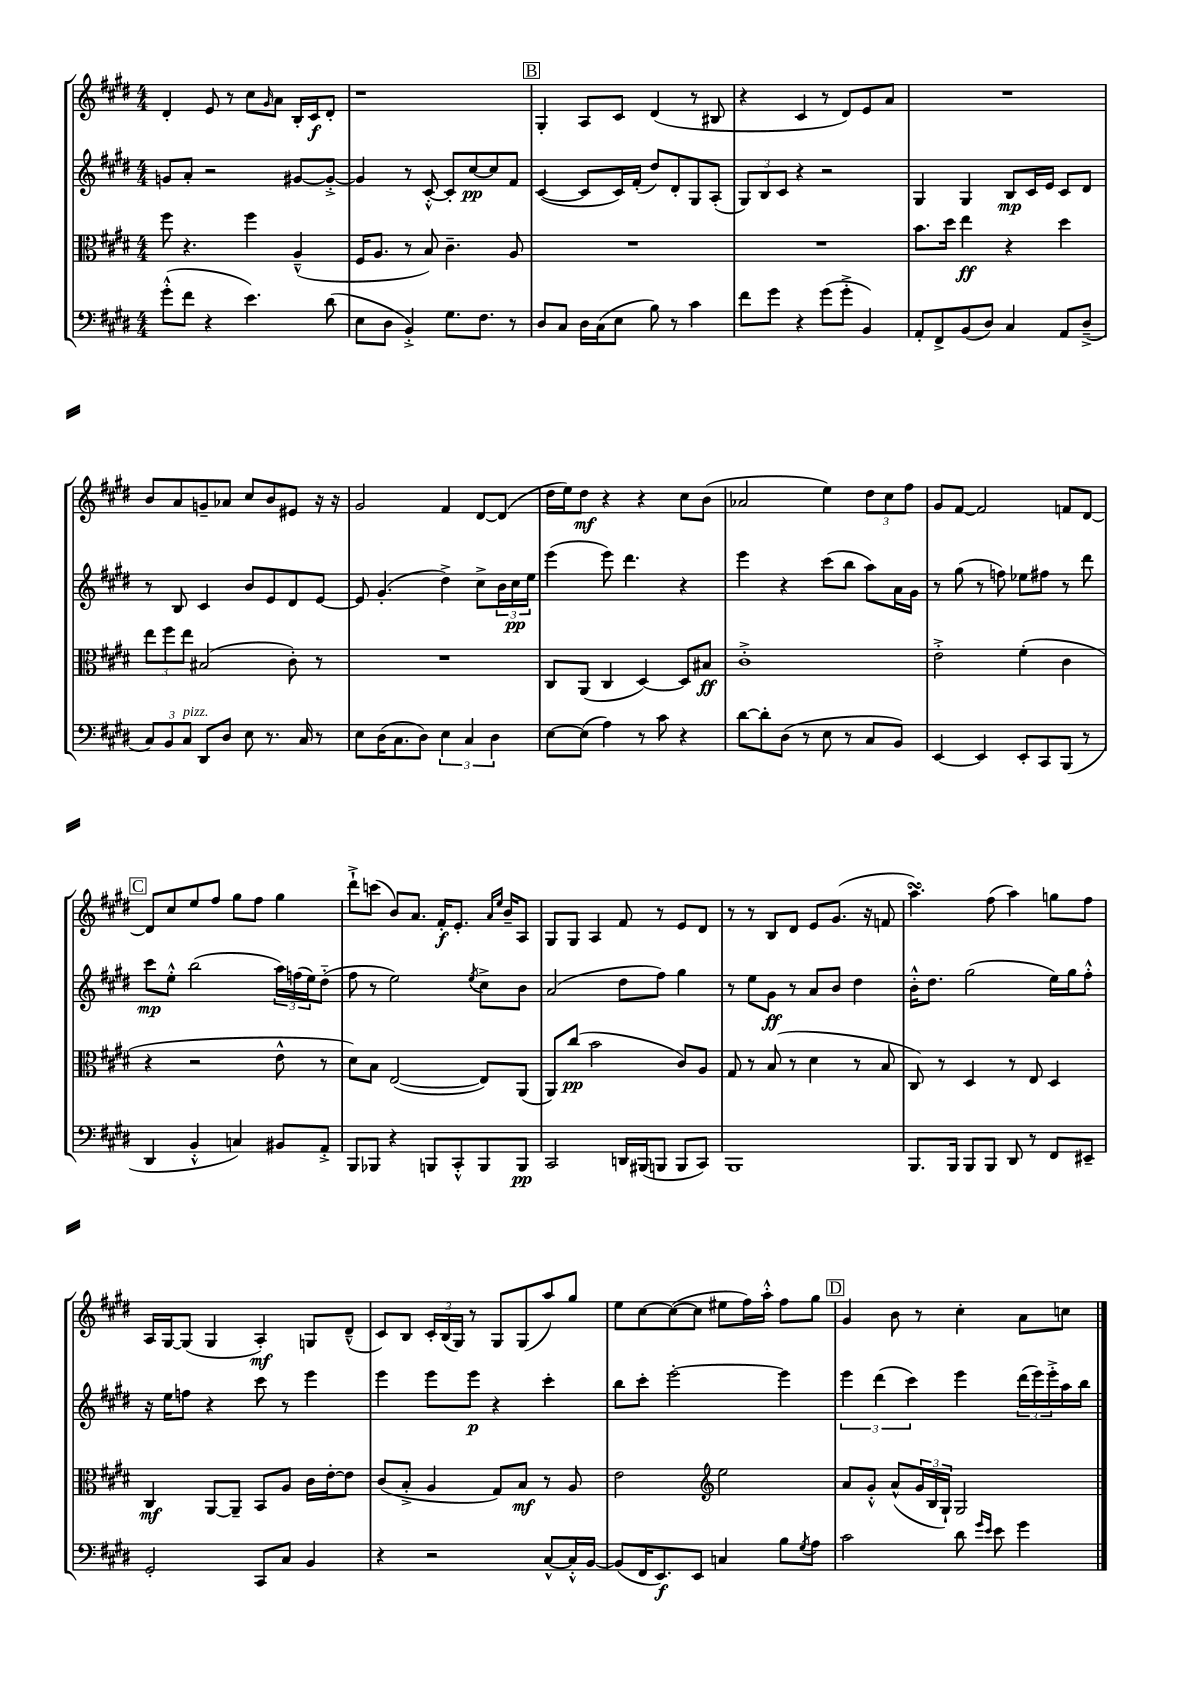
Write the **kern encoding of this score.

**kern	**dynam	**kern	**dynam	**kern	**dynam	**kern	**dynam
*part4	*part4	*part3	*part3	*part2	*part2	*part1	*part1
*staff4	*staff4	*staff3	*staff3	*staff2	*staff2	*staff1	*staff1
*clefF4	*	*clefC3	*	*clefG2	*	*clefG2	*
*k[f#c#g#d#]	*	*k[f#c#g#d#]	*	*k[f#c#g#d#]	*	*k[f#c#g#d#]	*
*M4/4	*	*M4/4	*	*M4/4	*	*M4/4	*
=128	=128	=128	=128	=128	=128	=128	=128
(8g#'^^\L	.	8ff#\	.	8gn/L	.	4d#'/	.
8f#\J	.	4.r	.	8a'/J	.	.	.
4r	.	.	.	2r	.	8e/	.
.	.	.	.	.	.	8r	.
4.e\)	.	4ff#\	.	.	.	8cc#\L	.
.	.	.	.	.	.	16qqg#/	.
.	.	.	.	.	.	8a\J	.
.	.	(4A~^^/	.	[8g#X/L	.	16B'/LL	.
.	.	.	.	.	.	16c#/J	f
(8d#\	.	.	.	8g#'^/J_	.	8d#'/J	.
=129	=129	=129	=129	=129	=129	=129	=129
8E\L	.	16F#/KL	.	4g#/]	.	1r	.
.	.	8.A/J	.	.	.	.	.
8D#\J	.	.	.	.	.	.	.
4BB'^/)	.	8r	.	8r	.	.	.
.	.	8B/)	.	[8c#'^^/	.	.	.
8.G#\L	.	4.c#~\	.	8c#'/L]	.	.	.
.	.	.	.	[8cc#/	pp	.	.
8.F#\J	.	.	.	.	.	.	.
.	.	.	.	8cc#/]	.	.	.
8r	.	8A/	.	8f#/J	.	.	.
!!LO:REH:place=s1:t=B
=130	=130	=130	=130	=130	=130	=130	=130
8D#/L	.	1r	.	([4c#/	.	4G#'/	.
8C#/J	.	.	.	.	.	.	.
16D#\LL	.	.	.	8c#/L]	.	8A/L	.
(16C#\J	.	.	.	.	.	.	.
8E\J	.	.	.	16c#/L)	.	8c#/J	.
.	.	.	.	(16f#'/JJ	.	.	.
8B\)	.	.	.	8dd#/L)	.	(4d#/	.
8r	.	.	.	8d#'/	.	.	.
4c#\	.	.	.	8G#/	.	8r	.
.	.	.	.	(8A'/J	.	8B#X/	.
=131	=131	=131	=131	=131	=131	=131	=131
8f#\L	.	1r	.	12G#/L)	.	4r	.
.	.	.	.	12B/	.	.	.
8g#\J	.	.	.	.	.	.	.
.	.	.	.	12c#/J	.	.	.
4r	.	.	.	4r	.	4c#/	.
(8g#\L	.	.	.	2r	.	8r	.
8g#'^\J	.	.	.	.	.	8d#/L)	.
4BB/)	.	.	.	.	.	8e/	.
.	.	.	.	.	.	8a/J	.
=132	=132	=132	=132	=132	=132	=132	=132
8AA'/L	.	8.b\L	.	4G#/	.	1r	.
8FF#^/	.	.	.	.	.	.	.
.	.	16dd#\Jk	.	.	.	.	.
(8BB/	.	4ee\	ff	4G#/	.	.	.
8D#/J)	.	.	.	.	.	.	.
4C#/	.	4r	.	8B/L	mp	.	.
.	.	.	.	16c#/L	.	.	.
.	.	.	.	16e/JJ	.	.	.
8AA/L	.	4dd#\	.	8c#/L	.	.	.
(8D#~^/J	.	.	.	8d#/J	.	.	.
!!LO:LB:g=z
=133	=133	=133	=133	=133	=133	=133	=133
12C#/L)	.	12ee\L	.	8r	.	8b/L	.
12BB/	.	12ff#\	.	.	.	.	.
.	.	.	.	8B/	.	8a/	.
!LO:TX:a:i:t=pizz.	!	!	!	!	!	!	!
12C#/J	.	12ee\J	.	.	.	.	.
8DD#/L	.	(2B#X/	.	4c#/	.	8gn~/	.
8D#/J	.	.	.	.	.	8a-X/J	.
8E\	.	.	.	8b/L	.	8cc#/L	.
8.r	.	.	.	8e/	.	8b/	.
.	.	8c#'\)	.	8d#/	.	8e#X/J	.
16C#/	.	.	.	.	.	.	.
8r	.	8r	.	[8e/J	.	16r	.
.	.	.	.	.	.	16r	.
=134	=134	=134	=134	=134	=134	=134	=134
8E\L	.	1r	.	8e/]	.	2g#/	.
(16D#\K	.	.	.	(4.g#'/	.	.	.
8.C#\	.	.	.	.	.	.	.
8D#\J)	.	.	.	.	.	.	.
6E\	.	.	.	4dd#^\)	.	4f#/	.
6C#/	.	.	.	.	.	.	.
.	.	.	.	8cc#^\L	.	[8d#/L	.
6D#\	.	.	.	.	.	.	.
.	.	.	.	24b\L	.	(8d#/J]	.
.	.	.	.	24cc#\	pp	.	.
.	.	.	.	24ee\JJ	.	.	.
=135	=135	=135	=135	=135	=135	=135	=135
[8E\L	.	8C#/L	.	(4eee\	.	16dd#\LL	.
.	.	.	.	.	.	16ee\J)	.
(8E\J]	.	(8AA/J	.	.	.	8dd#\J	mf
4A\)	.	4C#/	.	8eee\)	.	4r	.
.	.	.	.	4.ddd#\	.	.	.
8r	.	[4D#/)	.	.	.	4r	.
8c#\	.	.	.	.	.	.	.
4r	.	8D#/L]	.	4r	.	8cc#\L	.
.	.	8B#X/J	ff	.	.	(8b\J	.
=136	=136	=136	=136	=136	=136	=136	=136
[8d#\L	.	1c#'^	.	4eee\	.	2a-X/	.
8d#'\]	.	.	.	.	.	.	.
(8D#\J	.	.	.	4r	.	.	.
8r	.	.	.	.	.	.	.
8E\	.	.	.	(8ccc#\L	.	4ee\)	.
8r	.	.	.	8bb\J	.	.	.
8C#/L	.	.	.	8aa\L)	.	12dd#\L	.
.	.	.	.	.	.	12cc#\	.
8BB/J)	.	.	.	16a\L	.	.	.
.	.	.	.	.	.	12ff#\J	.
.	.	.	.	16g#\JJ	.	.	.
=137	=137	=137	=137	=137	=137	=137	=137
[4EE/	.	2e'^\	.	8r	.	8g#/L	.
.	.	.	.	(8gg#\	.	[8f#/J	.
4EE/]	.	.	.	8r	.	2f#/]	.
.	.	.	.	8ffn\)	.	.	.
8EE'/L	.	(4f#'\	.	8ee-X\L	.	.	.
8CC#/	.	.	.	8ff#X\J	.	.	.
(8BBB/J	.	4c#\	.	8r	.	8fn/L	.
8r	.	.	.	8ddd#\	.	[8d#/J	.
!!LO:LB:g=z
!!LO:REH:place=s1:t=C
=138	=138	=138	=138	=138	=138	=138	=138
4DD#/	.	4r	.	8ccc#\L	mp	8d#/L]	.
.	.	.	.	8ee'^^\J	.	8cc#/	.
4BB'^^/	.	2r	.	(2bb\	.	8ee/	.
.	.	.	.	.	.	8ff#/J	.
4Cn/)	.	.	.	.	.	8gg#\L	.
.	.	.	.	.	.	8ff#\J	.
8BB#X/L	.	8e^^\	.	24aa\LL)	.	4gg#\	.
.	.	.	.	(24ffn\	.	.	.
.	.	.	.	24ee\J)	.	.	.
8AA'^/J	.	8r	.	(8dd#\J	.	.	.
=139	=139	=139	=139	=139	=139	=139	=139
8BBB/L	.	8d#\L)	.	8ff#\	.	8ddd#`^\L	.
8BBB-X/J	.	8B\J	.	8r	.	(8cccn\J	.
4r	.	([2E/	.	2ee\)	.	8b/L)	.
.	.	.	.	.	.	8.a/J	.
8BBBn/L	.	.	.	.	.	.	.
.	.	.	.	.	.	16f#'/KL	f
8CC#'^^/	.	.	.	.	.	8.e'/J	.
.	.	.	.	8qee/	.	.	.
8BBB/	.	8E/L])	.	8cc#^\L	.	.	.
.	.	.	.	.	.	16qqa/LL	.
.	.	.	.	.	.	16qqee/JJ	.
.	.	.	.	.	.	16b~/KL	.
8BBB/J	pp	(8AA/J	.	8b\J	.	8A/J	.
=140	=140	=140	=140	=140	=140	=140	=140
2CC#/	.	8AA/L)	.	(2a/	.	8G#/L	.
.	.	(8cc#/J	pp	.	.	8G#/J	.
.	.	2b\	.	.	.	4A/	.
16DDn/LL	.	.	.	8dd#\L	.	8f#/	.
(16BBB#X/J	.	.	.	.	.	.	.
8BBBn/J	.	.	.	8ff#\J)	.	8r	.
8BBB/L	.	8c#/L)	.	4gg#\	.	8e/L	.
8CC#/J)	.	8A/J	.	.	.	8d#/J	.
=141	=141	=141	=141	=141	=141	=141	=141
1BBB	.	8G#/	.	8r	.	8r	.
.	.	8r	.	8ee\L	.	8r	.
.	.	(8B/	.	8g#\J	ff	8B/L	.
.	.	8r	.	8r	.	8d#/J	.
.	.	4d#\	.	8a/L	.	8e/L	.
.	.	.	.	8b/J	.	(8.g#/J	.
.	.	8r	.	4dd#\	.	.	.
.	.	.	.	.	.	16r	.
.	.	8B/	.	.	.	8fn/	.
=142	=142	=142	=142	=142	=142	=142	=142
8.BBB/L	.	8C#/)	.	16b'^^\KL	.	4.aasSSs\)	.
.	.	.	.	8.dd#\J	.	.	.
.	.	8r	.	.	.	.	.
16BBB/Jk	.	.	.	.	.	.	.
8BBB/L	.	4D#/	.	(2gg#\	.	.	.
8BBB/J	.	.	.	.	.	(8ff#\	.
8DD#/	.	8r	.	.	.	4aa\)	.
8r	.	8E/	.	.	.	.	.
8FF#/L	.	4D#/	.	16ee\LL)	.	8ggn\L	.
.	.	.	.	16gg#\J	.	.	.
8EE#X~/J	.	.	.	8ff#'^^\J	.	8ff#\J	.
!!LO:LB:g=z
=143	=143	=143	=143	=143	=143	=143	=143
2GG#'/	.	4C#/	mf	16r	.	16A/LL	.
.	.	.	.	16ee\KL	.	[16G#/J	.
.	.	.	.	8ffn\J	.	(8G#/J]	.
.	.	[8AA/L	.	4r	.	4G#/	.
.	.	8AA~/J]	.	.	.	.	.
8CC#/L	.	8BB/L	.	8ccc#\	.	4A'/)	mf
8C#/J	.	8A/J	.	8r	.	.	.
4BB/	.	16c#\LL	.	4eee\	.	8Gn/L	.
.	.	[16e'\J	.	.	.	.	.
.	.	8e\J]	.	.	.	(8d#~^^/J	.
=144	=144	=144	=144	=144	=144	=144	=144
4r	.	(8c#/L	.	4eee\	.	8c#/L)	.
.	.	8B'^/J	.	.	.	8B/J	.
2r	.	4A/	.	8eee\L	.	24c#'/LL	.
.	.	.	.	.	.	(24B/	.
.	.	.	.	.	.	24G#/JJ)	.
.	.	.	.	8eee\J	p	8r	.
.	.	8G#/L)	.	4r	.	8G#/L	.
.	.	8B/J	mf	.	.	(8G#/	.
[8C#^^/L	.	8r	.	4ccc#'\	.	8aa/)	.
16C#'^^/L]	.	8A/	.	.	.	8gg#/J	.
[16BB/JJ	.	.	.	.	.	.	.
=145	=145	=145	=145	=145	=145	=145	=145
(8BB/L]	.	2e\	.	8bb\L	.	8ee\L	.
16FF#/K	.	.	.	8ccc#'\J	.	[8cc#\	.
8.EE/)	f	.	.	.	.	.	.
.	.	.	.	[2eee'\	.	(8cc#\_	.
8EE/J	.	.	.	.	.	8cc#\J]	.
*	*	*clefG2	*	*	*	*	*
4Cn/	.	2ee\	.	.	.	8ee#X\L	.
.	.	.	.	.	.	16ff#\L)	.
.	.	.	.	.	.	16aa'^^\JJ	.
8B\L	.	.	.	4eee\]	.	8ff#\L	.
8qG#/	.	.	.	.	.	.	.
8A\J	.	.	.	.	.	8gg#\J	.
!!LO:REH:place=s1:t=D
=146	=146	=146	=146	=146	=146	=146	=146
2c#\	.	8a/L	.	6eee\	.	4g#/	.
.	.	8g#'^^/J	.	.	.	.	.
.	.	.	.	(6ddd#\	.	.	.
.	.	(8a^^/L	.	.	.	8b\	.
.	.	.	.	6ccc#\)	.	.	.
.	.	24g#/L	.	.	.	8r	.
.	.	24B/	.	.	.	.	.
.	.	24G#`/JJ)	.	.	.	.	.
8d#\	.	2G#/	.	4eee\	.	4cc#'\	.
16qqg#/LL	.	.	.	.	.	.	.
16qqe/JJ	.	.	.	.	.	.	.
8e\	.	.	.	.	.	.	.
4g#\	.	.	.	(24ddd#\LL	.	8a\L	.
.	.	.	.	24eee\)	.	.	.
.	.	.	.	24eee'^\	.	.	.
.	.	.	.	16aa\	.	8ccn\J	.
.	.	.	.	16bb\JJ	.	.	.
==	==	==	==	==	==	==	==
*-	*-	*-	*-	*-	*-	*-	*-
